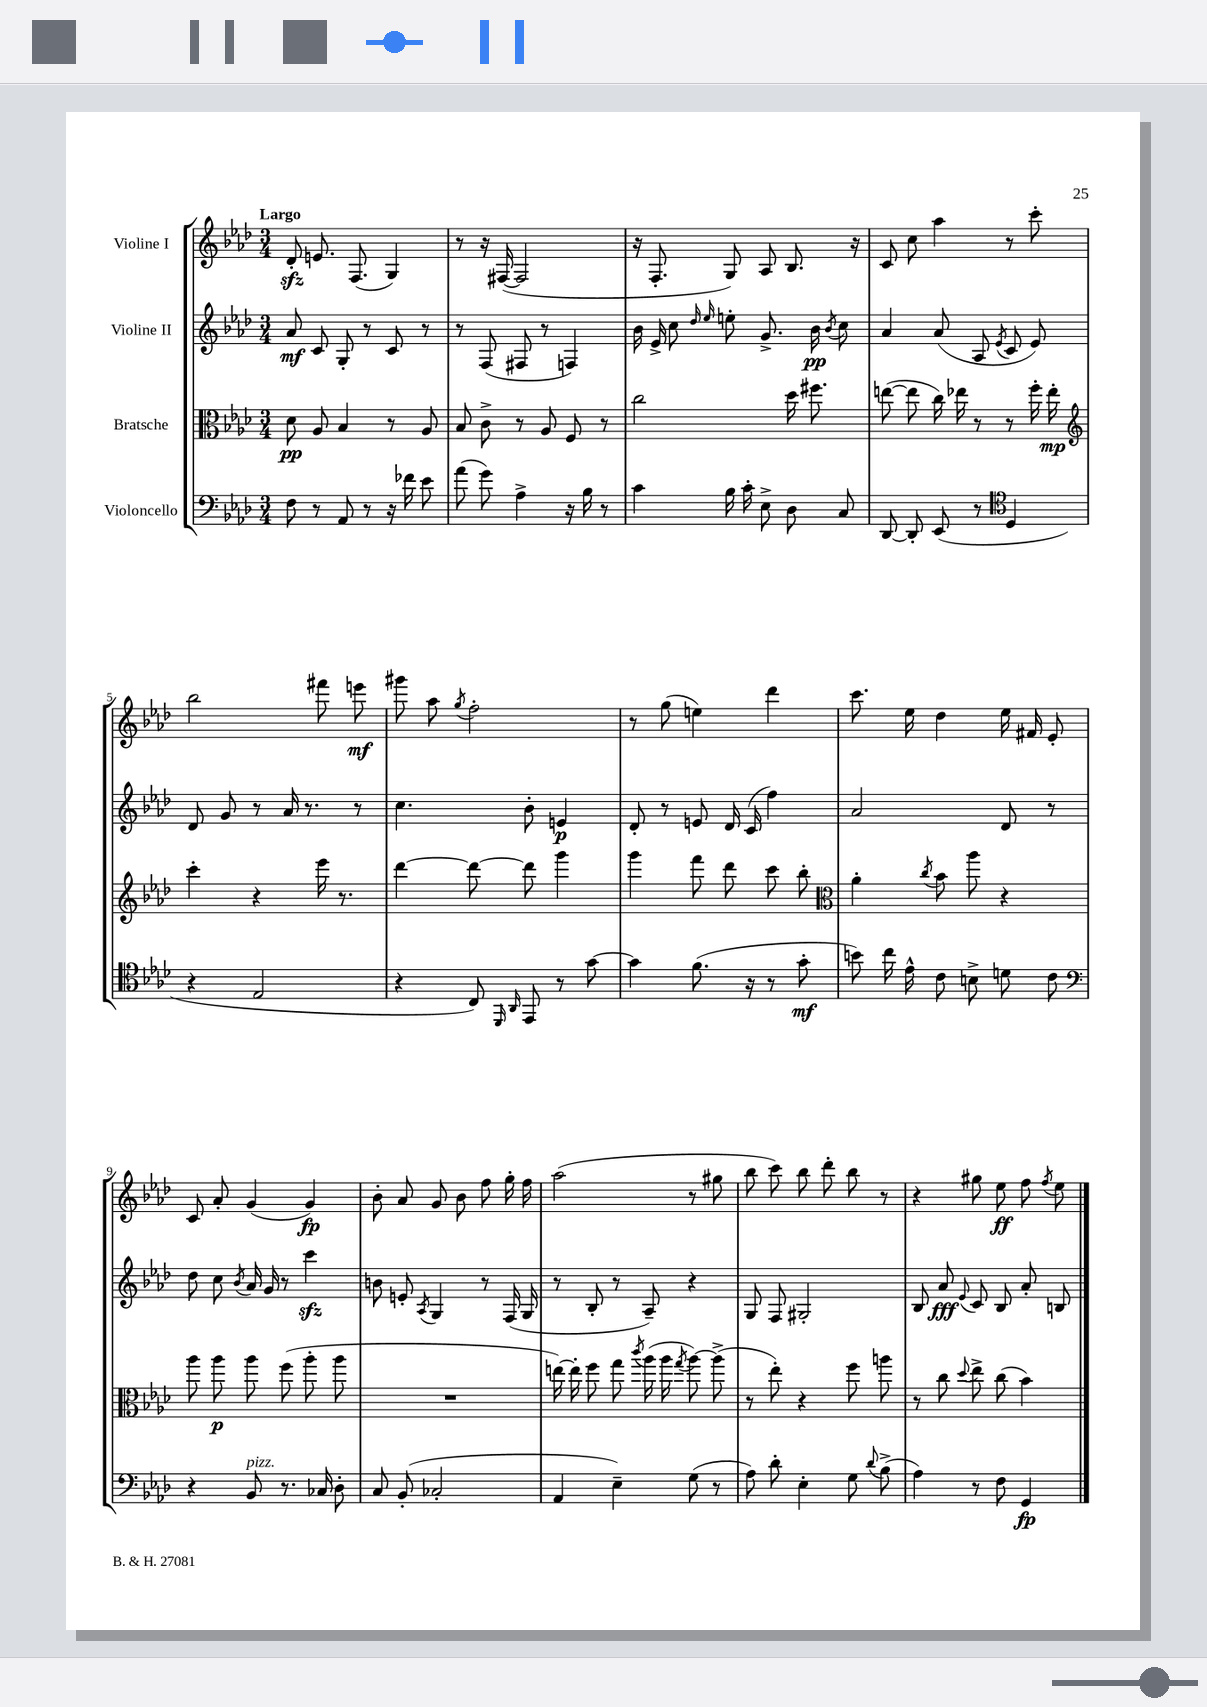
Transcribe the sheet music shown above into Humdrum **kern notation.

**kern	**kern	**kern	**kern
*staff4	*staff3	*staff2	*staff1
*clefF4	*clefC3	*clefG2	*clefG2
*k[b-e-a-d-]	*k[b-e-a-d-]	*k[b-e-a-d-]	*k[b-e-a-d-]
*M3/4	*M3/4	*M3/4	*M3/4
8F\	8d-\	8a-/	8d-'/
8r	8A-/	8c/	8.e/
8AA-/	4B-/	8G'/	.
.	.	.	(8.F/
8r	.	8r	.
16r	8r	8c/	4G/)
16f-\	.	.	.
8e-\	8A-/	8r	.
=	=	=	=
(8a-\	8B-/	8r	8r
8g\)	8c^\	(8F/	16r
.	.	.	([16F#/
4A-^\	8r	8F#/	2F#/]
.	8A-/	8r	.
16r	8F/	4F/)	.
16B-\	.	.	.
8r	8r	.	.
=	=	=	=
4c\	2cc\	16b-\	16r
.	.	16e-^/	8.F'/
.	.	8cc\	.
.	.	16qqdd-/	.
.	.	16qqee-/	.
16B-\	.	8ee'\	8G/)
16c'\	.	.	.
8E-^\	.	8.g^/	8A-/
8D-\	16dd-\	.	8.B-/
.	8.ff#\	16b-\	.
.	.	8qb-/	.
8C/	.	8cc\	.
.	.	.	16r
=	=	=	=
[8DD-/	([8ee\	4a-/	8c/
8DD-'/]	8ee\]	.	8cc\
(8EE-/	16cc\)	(8a-/	4aa-\
.	16ee-\	.	.
8r	8r	8A-/	.
*clefC4	*	*	*
.	.	8qe-/	.
4D-/	8r	8c/	8r
.	16ff'\	8e-/)	8ccc'\
.	16ee-'\	.	.
=	=	=	=
*	*clefG2	*	*
4r	4ccc'\	8d-/	2bb-\
.	.	8g/	.
2E-/	4r	8r	.
.	.	16a-/	.
.	.	8.r	.
.	16eee-\	.	8fff#\
.	8.r	.	.
.	.	8r	8eee\
=	=	=	=
4r	[4ddd-\	4.cc\	8ggg#\
.	.	.	8aa-\
.	.	.	8qgg/
8C/)	8ddd-\_	.	2ff'\
16qqDD-/	.	.	.
16qqAA-/	.	.	.
8EE-/	8ddd-\]	8b-'\	.
8r	4ggg\	4e/	.
[8g\	.	.	.
=	=	=	=
4g\]	4ggg\	8d-'/	8r
.	.	8r	(8gg\
(8.f\	8fff\	8e/	4ee\)
.	8ddd-\	16d-/	.
16r	.	(16c/	.
8r	8ccc\	4ff\)	4ddd-\
8g'\	8bb-'\	.	.
=	=	=	=
*	*clefC3	*	*
8b\)	4a-'\	2a-/	8.ccc\
16cc\	.	.	.
16e-^^\	.	.	16ee-\
.	8qcc/	.	.
8c\	8b-\	.	4dd-\
8B^\	8aa-\	.	.
8d\	4r	8d-/	16ee-\
.	.	.	16f#/
8c\	.	8r	8e-'/
=	=	=	=
*clefF4	*	*	*
4r	8aa-\	8dd-\	8c/
.	8aa-\	8cc\	8a-'/
.	.	8qb-/	.
8BB-/	8aa-\	16a-/	(4g/
.	.	16g/	.
8.r	(8ff\	8r	.
.	8aa-'\	4ccc\	4g/)
16C-/	.	.	.
8D-'\	8aa-\	.	.
=	=	=	=
8C/	2.r	8b\	8b-'\
(8BB-'/	.	8e'/	8a-/
.	.	8qA-/	.
2C-'/	.	4G/	8g/
.	.	.	8b-\
.	.	8r	8ff\
.	.	(16F/	16gg'\
.	.	16G/	16ff\
=	=	=	=
4AA-/	[16ee\)	8r	(2aa-\
.	16ee'\]	.	.
.	8ff\	8B-'/	.
4E-~\)	8gg\	8r	.
.	8qccc/	.	.
.	(16aa-\	8A-~/)	.
.	16aa-\	.	.
.	8qgg/	.	.
(8G\	[8aa-\)	4r	8r
8r	(8aa-^\]	.	8gg#\
=	=	=	=
8A-\)	8r	8G/	8bb-\
8d-'\	8ee-'\)	8F/	8ccc\)
4E-'\	4r	2G#'/	8bb-\
.	.	.	8ddd-'\
8G\	8ff\	.	8bb-\
8qqd-/	.	.	.
(8B-^\	8aa\	.	8r
=	=	=	=
4A-\)	8r	8B-/	4r
.	8cc\	8a-/	.
.	8qqdd-/	8qqe-/	.
8r	8ee-^\	8c/	8gg#\
8F\	(8cc\	8B-/	8ee-\
4GG/	4b-\)	8a-'/	8ff\
.	.	.	8qff/
.	.	8B/	8ee-\
==	==	==	==
*-	*-	*-	*-
